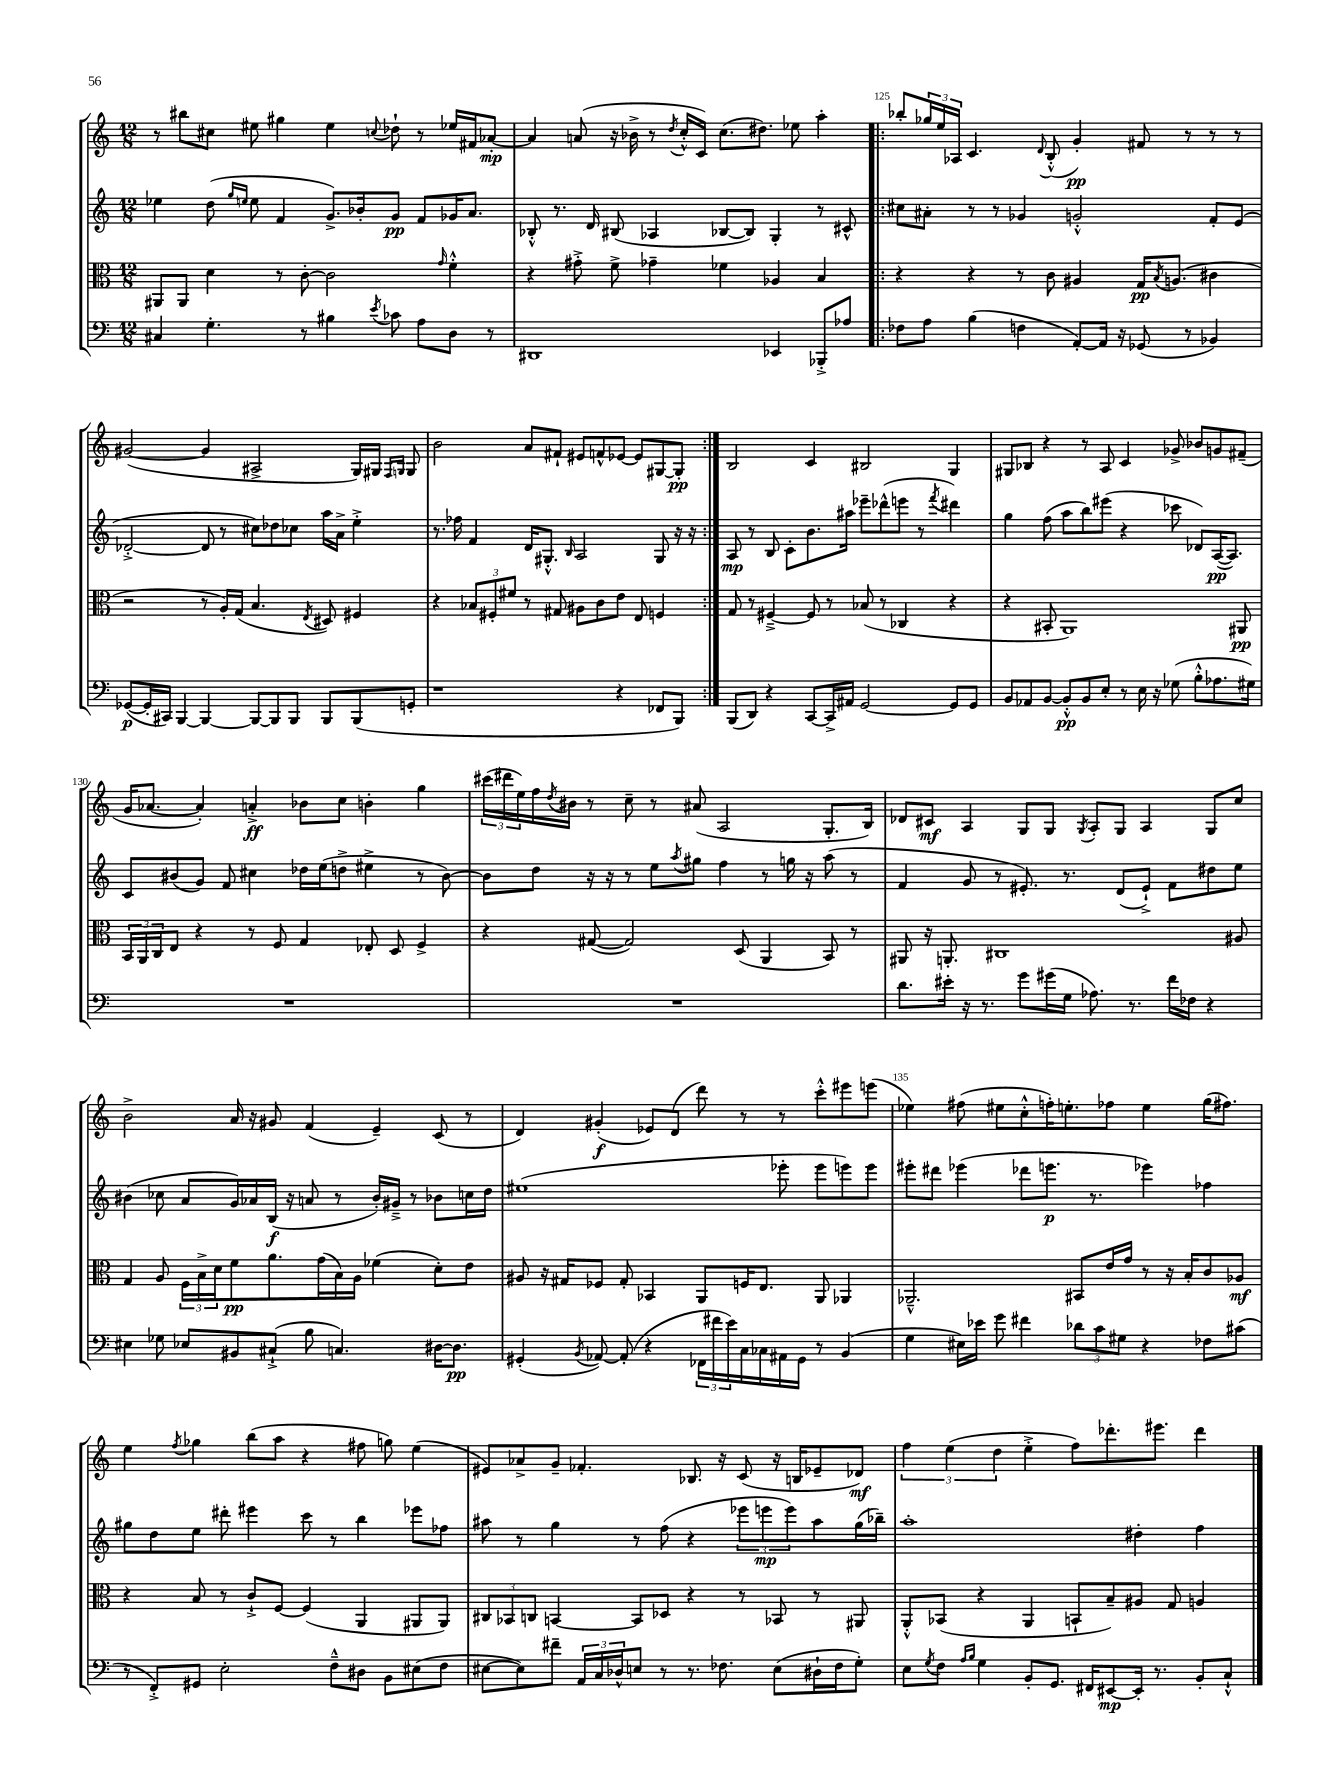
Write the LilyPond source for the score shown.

<<
\new StaffGroup <<
\new Staff = "s0" {
    \clef treble \key c \major \numericTimeSignature \time 12/8
    r8 bis''8 cis''8 eis''8 gis''4 eis''4 \appoggiatura { c''8 } des''8-! r8 ees''16 fis'16 aes'8~-.\mp |
    aes'4 a'8( r16 bes'16-> r8 \acciaccatura { d''8 } c''16-.-^ c'16) c''8.( dis''8.) ees''8 a''4-. |
    \repeat volta 2 { bes''8-. \tuplet 3/2 { ges''16 e''16 aes16 } c'4. \appoggiatura { d'8 } b8-.-^( g'4-.\pp) fis'8 r8 r8 r8 |
    gis'2~( gis'4 ais2-> g16) gis16 \grace { f16 g16 } g8 |
    b'2 a'8 fis'8-! eis'8 f'8-^ ees'8~ ees'8 gis8~ gis8-.\pp | }
    b2 c'4 bis2 g4 |
    gis8 bes8 r4 r8 a8 c'4 ges'8-> bes'8 g'8 fis'8--( |
    g'16 aes'8.~ aes'4-.) a'4-.->\ff bes'8 c''8 b'4-. g''4 |
    \tuplet 3/2 { cis'''16( dis'''16 e''16) } f''16 \acciaccatura { d''8 } bis'16 r8 c''8-- r8 ais'8( a2 g8.-. b16) |
    des'8 cis'8\mf a4 g8 g8 \acciaccatura { g8 } a8-. g8 a4 g8 c''8 |
    b'2-> a'16 r16 gis'8 f'4( e'4--) c'8( r8 |
    d'4) gis'4-.\f( ees'8) d'8( d'''8) r8 r8 c'''8-.-^ eis'''8 e'''8( |
    ees''4) fis''8( eis''8 c''8-.-^ f''16-.) e''8.-. fes''8 e''4 g''16( fis''8.) |
    e''4 \acciaccatura { f''8 } ges''4 b''8( a''8 r4 fis''8 g''8) e''4( |
    eis'8) aes'8-> g'8-- fes'4.-. bes8. r16 c'8( r16 b16 ees'8-- des'8\mf) |
    \tuplet 3/2 { f''4 e''4( d''4 } e''4-.-> f''8) des'''8.-. eis'''8. des'''4 \bar "|." |
}
\new Staff = "s1" {
    \clef treble \key c \major \numericTimeSignature \time 12/8
    ees''4 d''8( \grace { g''16 e''16 } e''8 f'4 g'8.->) bes'16-. g'8\pp f'8 ges'16 a'8. |
    bes8-.-^ r8. d'16 bis8( aes4 bes8~ bes8) g4-. r8 cis'8-^ |
    \repeat volta 2 { cis''8 ais'8-. r8 r8 ges'4 g'2-.-^ f'8-. e'8( |
    des'2~-.-> des'8 r8 cis''8) des''8 ces''8 a''16 a'16-> e''4-.-> |
    r8. fes''16 f'4 d'16 gis8.-.-^ \grace { b16 } a2 gis8 r16 r16 | }
    a8\mp r8 b8 c'8-. b'8. ais''16 ees'''8-- des'''8-^( e'''8 r8 \acciaccatura { f'''8 } dis'''4) |
    g''4 f''8( a''8 b''8) eis'''8( r4 ces'''8 des'8) a16~\pp( a8.) |
    c'8 bis'8( g'8) f'8 cis''4 des''16 e''16( d''8-> eis''4-> r8 bis'8~) |
    bis'8 d''8 r16 r16 r8 e''8 \acciaccatura { a''8 } gis''8 f''4 r8 g''16 r16 a''8( r8 |
    f'4 g'8 r8 eis'8.-.) r8. d'8( eis'8-!->) f'8 dis''8 e''8 |
    bis'4( ces''8 a'8 g'16) aes'16 b16\f( r16 a'8 r8 bis'16-.) gis'16---> r8 bes'8 c''16 d''16 |
    eis''1( ees'''8-. ees'''8 e'''8) e'''8 |
    eis'''8-. dis'''8 ees'''4( des'''8 e'''8.\p r8. ees'''4) fes''4 |
    gis''8 d''8 e''8 dis'''8-. eis'''4 c'''8 r8 b''4 ees'''8 fes''8 |
    ais''8 r8 g''4 r8 f''8( r4 \tuplet 3/2 { ees'''8 e'''8\mp e'''8) } ais''8 g''16( bes''16--) |
    a''1-. dis''4-. f''4 \bar "|." |
}
\new Staff = "s2" {
    \clef alto \key c \major \numericTimeSignature \time 12/8
    ais,8 ais,8 d'4 r8 c'8~-. c'2 \grace { g'16 } f'4-.-^ |
    r4 gis'8-.-> f'8-> ges'4-- fes'4 aes4 b4 |
    \repeat volta 2 { r4 r4 r8 c'8 ais4 g16\pp \acciaccatura { b8 } a8.( cis'4 |
    r2 r8 a16-.) g16( b4. \acciaccatura { e8 } dis8) fis4 |
    r4 \tuplet 3/2 { bes8 fis8-. fis'8 } r8 gis8 ais8 c'8 e'8 e8 f4 | }
    g8 r8 fis4~---> fis8 r8 bes8( r8 ces4 r4 |
    r4 bis,8-. a,1) ais,8\pp |
    \tuplet 3/2 { b,16 a,16 c16 } e8 r4 r8 f8 g4 ees8-. d8 f4-> |
    r4 gis8~( gis2) d8( a,4 b,8) r8 |
    ais,8 r16 a,8.-. cis1 ais8 |
    g4 a8 \tuplet 3/2 { f16 b16-> d'16 } f'8\pp a'8. g'16( b16) a16 fes'4( d'8-.) e'8 |
    ais8 r16 gis16 fes8 gis8-. bes,4 a,8 f16 e8. a,8 aes,4 |
    aes,2.---^ bis,8 e'16 g'16 r8 r16 b16-. c'8 aes8\mf |
    r4 b8 r8 c'8-!-> f8~ f4( a,4 ais,8 ais,8) |
    \tuplet 3/2 { cis8 bes,8 c8 } b,4~ b,8 des8 r4 r8 bes,8 r8 ais,8 |
    a,8-.-^ bes,8( r4 a,4 b,8-! b8--) ais8 g8 a4 \bar "|." |
}
\new Staff = "s3" {
    \clef bass \key c \major \numericTimeSignature \time 12/8
    cis4 g4.-. r8 bis4 \acciaccatura { e'8 } ces'8 a8 d8 r8 |
    dis,1 ees,4 bes,,8-.-> aes8 |
    \repeat volta 2 { fes8 a8 b4( f4 a,8~-.) a,16 r16 ges,8( r8 bes,4) |
    ges,8~\p( ges,16-. cis,16) b,,4~ b,,4~ b,,8~ b,,8 b,,8 b,,8 b,,8( g,8-. |
    r1 r4 fes,8 b,,8) | }
    b,,8( d,8) r4 c,8~ c,16-> ais,16 g,2~ g,8 g,8 |
    b,8 aes,8 b,8~ b,8-.-^\pp b,8 e8-. r8 e16 r16 ges8( b8-.-^ aes8. gis16) |
    R1. |
    R1. |
    d'8. eis'16-. r16 r8. g'8 gis'16( g16 aes8.) r8. f'16 fes16 r4 |
    eis4 ges8 ees8 bis,8 cis8-!->( b8 c4.) dis16~ dis8.\pp |
    gis,4-.( \acciaccatura { b,8 } aes,8~) aes,8-.( r4 \tuplet 3/2 { fes,16 fis'16 e'16) } c16 ces16 ais,16 gis,16 r8 b,4( |
    g4 eis16) ees'16 g'8 fis'4 \tuplet 3/2 { des'8 c'8 gis8 } r4 fes8 cis'8( |
    r8 f,8-.->) gis,8 e2-. f8---^ dis8 b,8 eis8( f8 |
    eis8~ eis8) fis'8-- \tuplet 3/2 { a,16 c16 des16-^ } e8 r8 r8. fes8. e8( dis16-! fes16 g8-.) |
    e8 \acciaccatura { g8 } f8 \grace { a16 b16 } g4 b,8-. g,8. fis,16 eis,8~\mp eis,16-. r8. b,8-. c8-!-^ \bar "|." |
}
>>
>>
\layout { \context { \Score currentBarNumber = #123 \override BarNumber.break-visibility = ##(#f #t #t) barNumberVisibility = #(every-nth-bar-number-visible 5) } }
